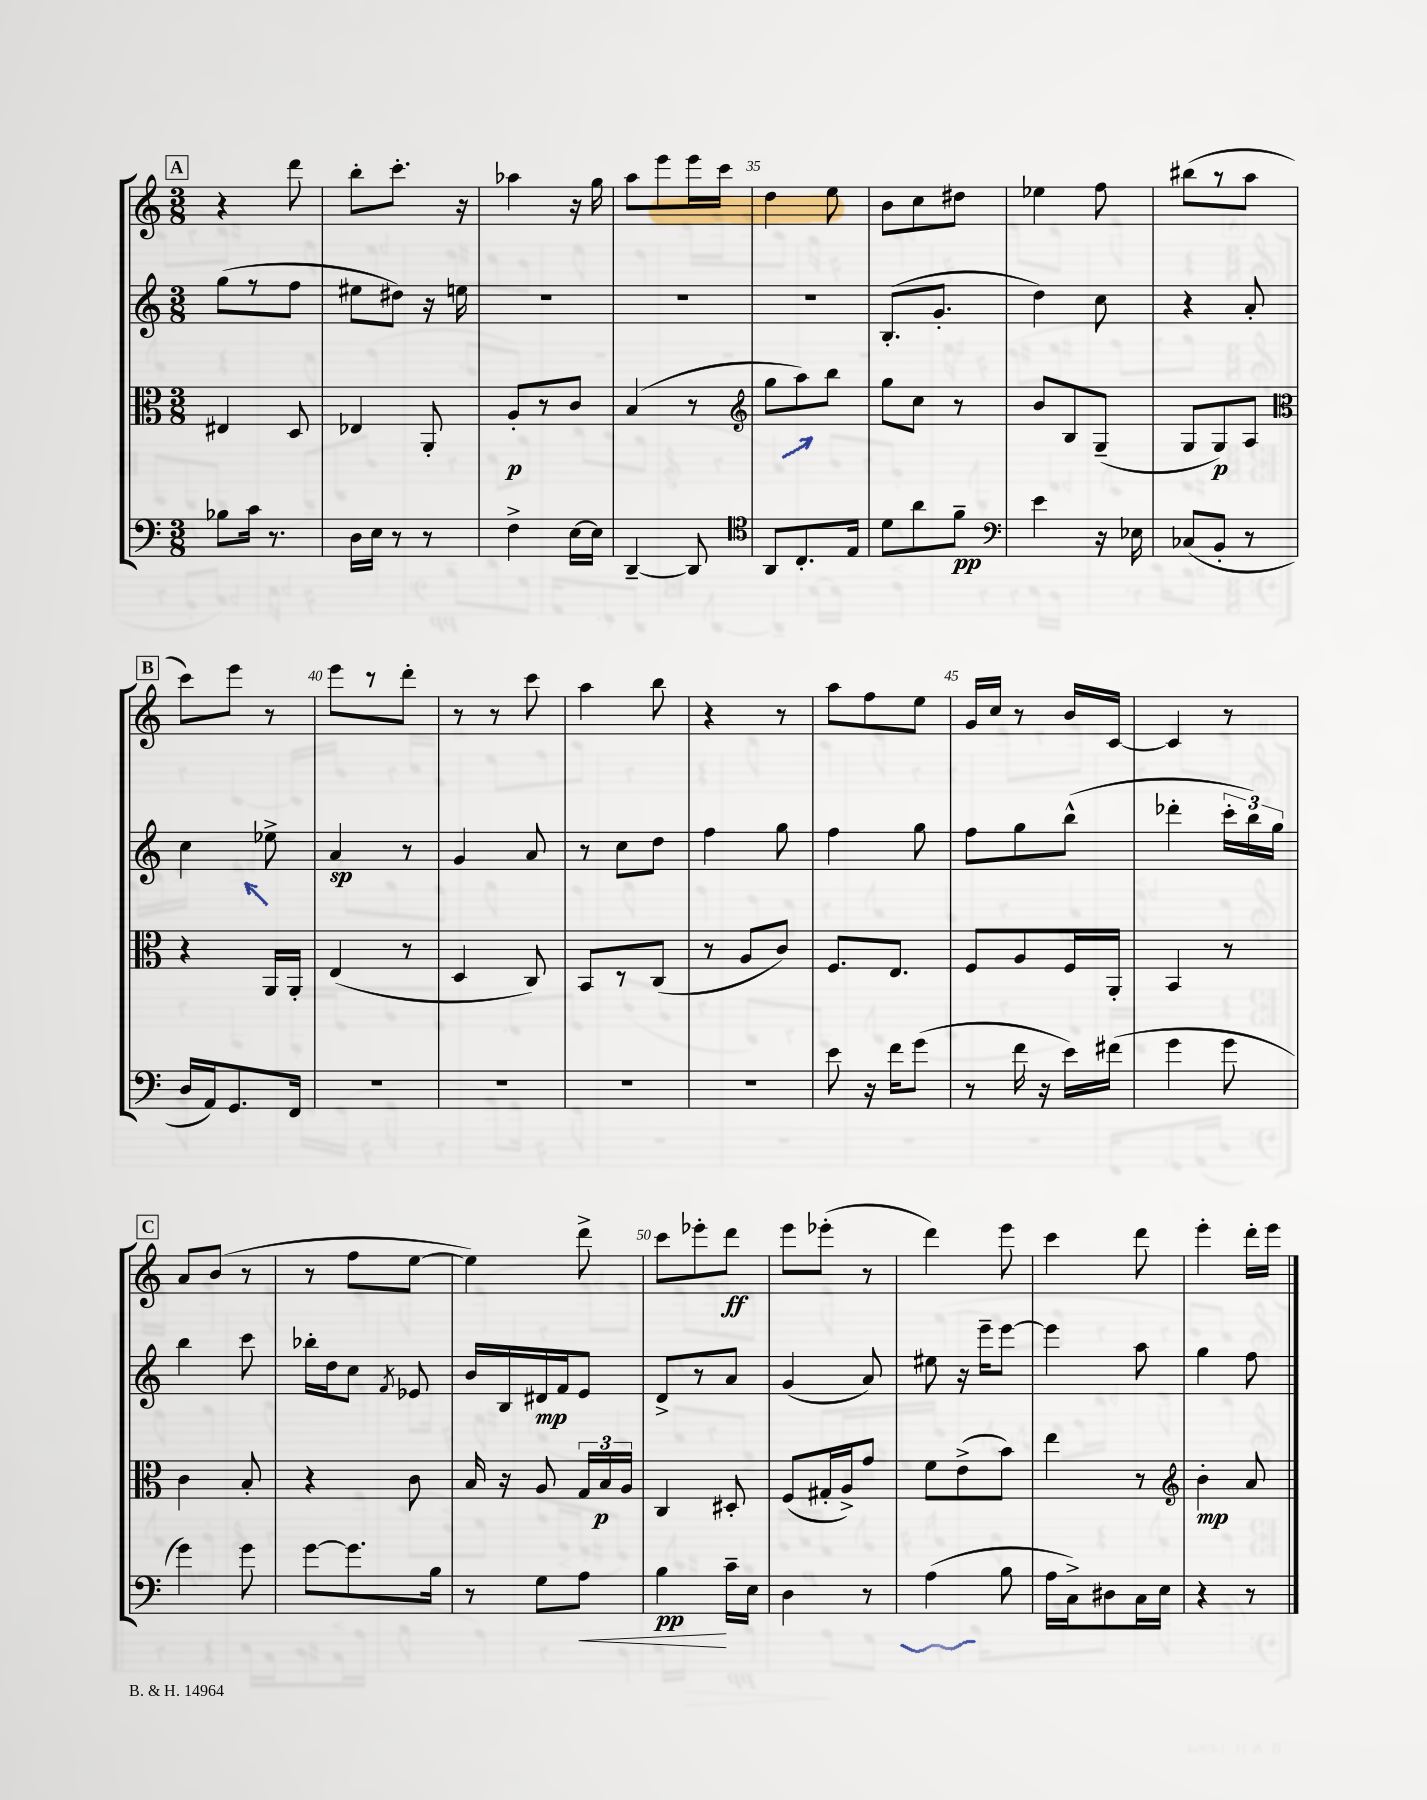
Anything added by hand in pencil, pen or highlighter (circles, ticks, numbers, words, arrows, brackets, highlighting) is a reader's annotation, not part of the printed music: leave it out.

**kern	**kern	**kern	**kern
*staff4	*staff3	*staff2	*staff1
*clefF4	*clefC3	*clefG2	*clefG2
*k[]	*k[]	*k[]	*k[]
*M3/8	*M3/8	*M3/8	*M3/8
8B-	4E#	(8gg	4r
16c	.	8r	.
8.r	.	.	.
.	8D	8ff	8ddd
=	=	=	=
16D	4E-	8ee#	8bb'
16E	.	.	.
8r	.	8dd#)	8.ccc'
8r	8AA'	16r	.
.	.	16ee	16r
=	=	=	=
4F^	8A'	4.r	4aa-
.	8r	.	.
[16E	8c	.	16r
16E]	.	.	16gg
=	=	=	=
[4DD~	(4B	4.r	8aa
.	.	.	8eee
8DD]	8r	.	16eee
.	.	.	16ccc
=	=	=	=
*clefC4	*clefG2	*	*
8AA	8gg	4.r	4dd
8.C'	8aa)	.	.
.	8bb	.	8ee
16E	.	.	.
=	=	=	=
8d	8gg	(8.B'	8b
8a	8cc	.	8cc
.	.	8.g'	.
8f~	8r	.	8dd#
=	=	=	=
*clefF4	*	*	*
4e	8b	4dd)	4ee-
.	8B	.	.
16r	(8G~	8cc	8ff
16E-	.	.	.
=	=	=	=
(8C-	8G	4r	(8bb#
8BB'	8G)	.	8r
8r	8A	8a'	8aa
=	=	=	=
*	*clefC3	*	*
16D	4r	4cc	8ccc)
16AA)	.	.	.
8.GG	.	.	8eee
.	16AA	8ee-^	8r
16FF	16AA'	.	.
=	=	=	=
4.r	(4E	4a	8eee
.	.	.	8r
.	8r	8r	8ddd'
=	=	=	=
4.r	4D	4g	8r
.	.	.	8r
.	8C)	8a	8ccc
=	=	=	=
4.r	8BB	8r	4aa
.	8r	8cc	.
.	(8C	8dd	8bb
=	=	=	=
4.r	8r	4ff	4r
.	8A	.	.
.	8c)	8gg	8r
=	=	=	=
8e	8.F	4ff	8aa
16r	.	.	8ff
16f	8.E	.	.
(8g	.	8gg	8ee
=	=	=	=
8r	8F	8ff	16g
.	.	.	16cc
16f	8A	8gg	8r
16r	.	.	.
16e)	16F	(8bb^^	16b
(16f#	16AA'	.	[16c
=	=	=	=
4g	4BB	4ddd-'	4c]
8g	8r	24ccc'	8r
.	.	24bb)	.
.	.	24gg	.
=	=	=	=
4g)	4c	4bb	8a
.	.	.	(8b
8g	8B'	8ccc	8r
=	=	=	=
[8g	4r	16bb-'	8r
.	.	16dd	.
8.g]	.	8cc	8ff
.	.	8qf	.
.	8c	8e-	[8ee
16B	.	.	.
=	=	=	=
8r	16B	16b	4ee])
.	16r	16B	.
8G	8A	16d#	.
.	.	16f	.
8A	24G	8e	8ddd^
.	24B	.	.
.	24A	.	.
=	=	=	=
4B	4C	8d^	8ccc
.	.	8r	8eee-'
16c~	8D#'	8a	8ddd
16E	.	.	.
=	=	=	=
4D	(8F	(4g	8eee
.	16G#'	.	(8eee-'
.	16A^)	.	.
8r	8g	8a)	8r
=	=	=	=
(4A	8f	8ee#	4ddd)
.	(8e^	16r	.
.	.	16eee~	.
8B	8b)	[8eee	8eee
=	=	=	=
16A	4ee	4eee]	4ccc
16C^)	.	.	.
8D#	.	.	.
16C	8r	8aa	8ddd
16E	.	.	.
=	=	=	=
*	*clefG2	*	*
4r	4b'	4gg	4eee'
8r	8a	8ff	16ddd'
.	.	.	16eee
==	==	==	==
*-	*-	*-	*-
